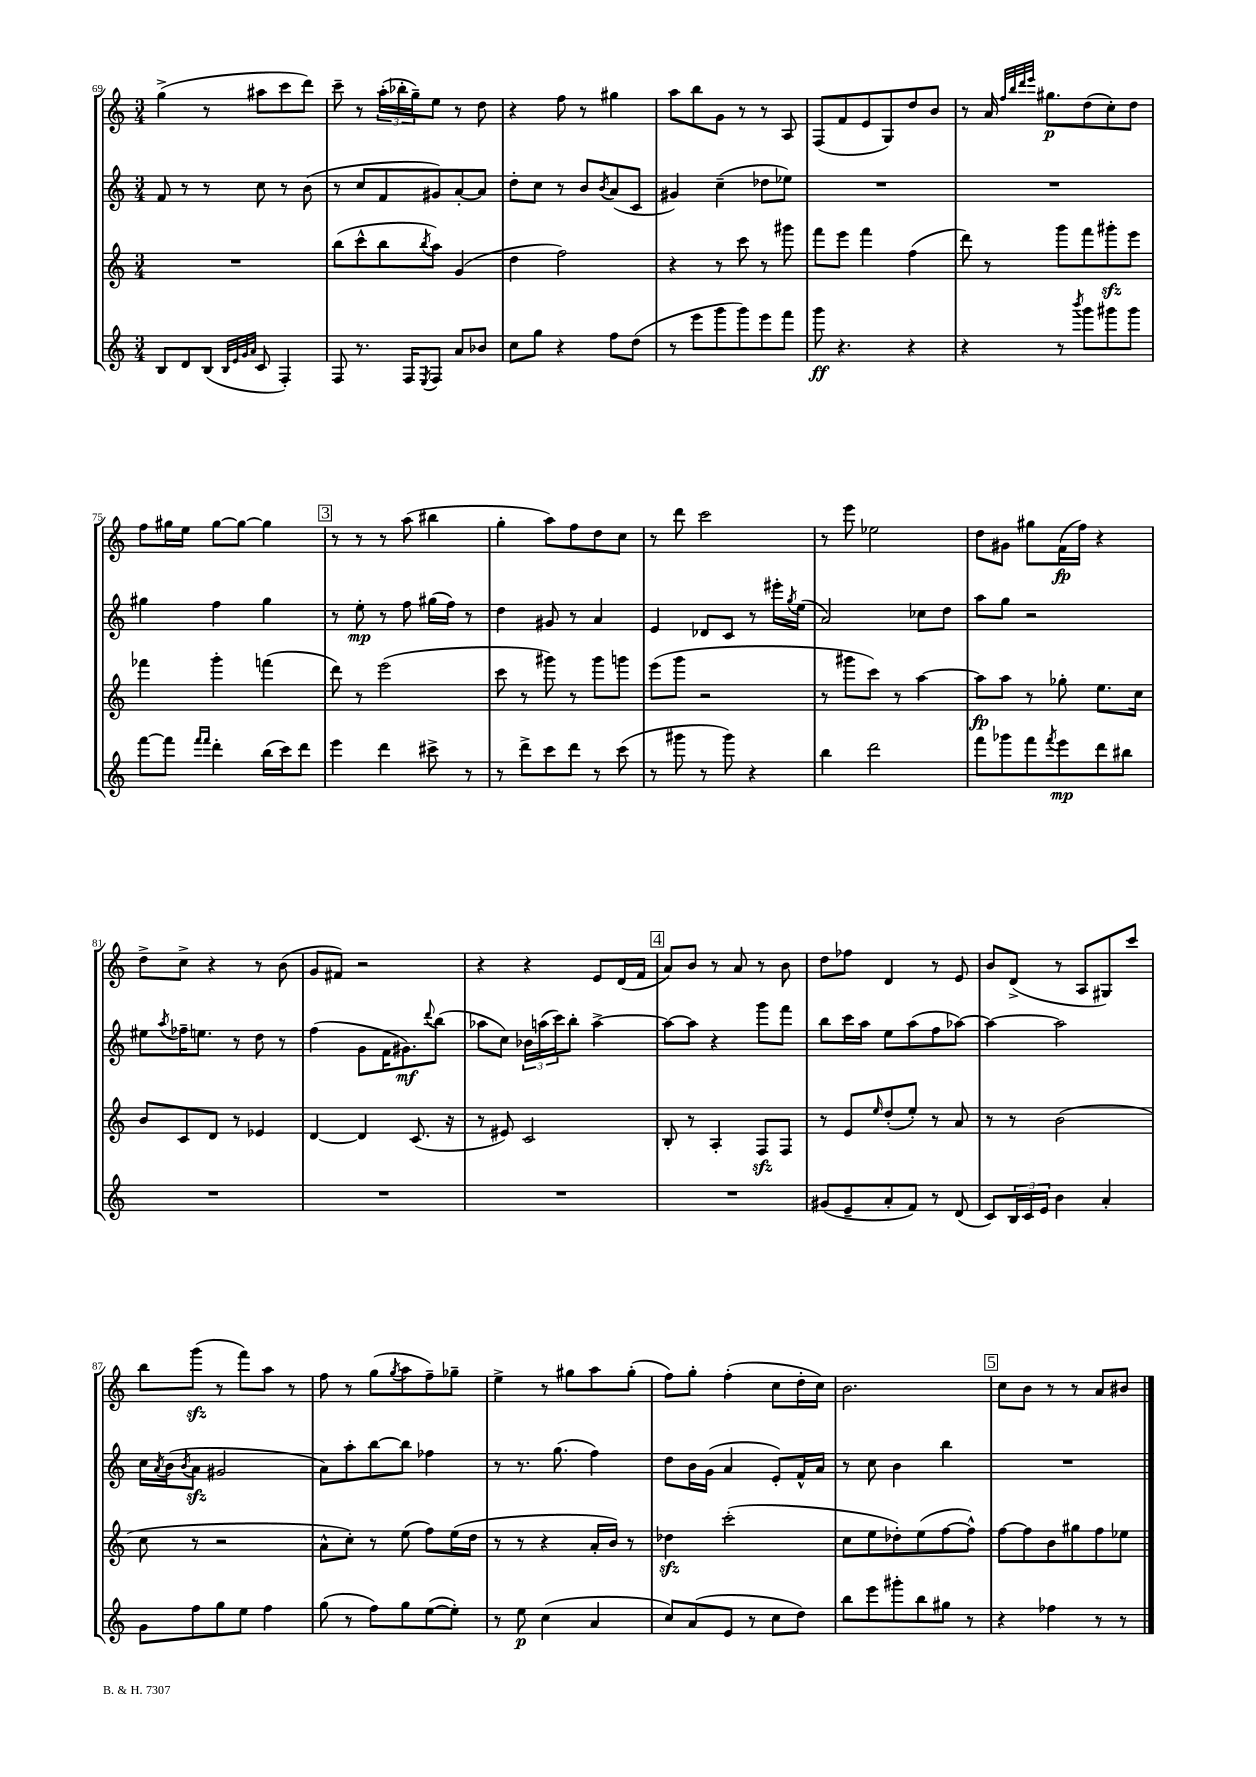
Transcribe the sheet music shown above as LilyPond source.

<<
\new StaffGroup <<
\new Staff = "s0" {
    \clef treble \key c \major \numericTimeSignature \time 3/4
    g''4->( r8 ais''8 c'''8 d'''8) |
    c'''8-- r8 \tuplet 3/2 { a''16-.( bes''16-. g''16--) } e''8 r8 d''8 |
    r4 f''8 r8 gis''4 |
    a''8 b''8 g'8 r8 r8 a8 |
    f8( f'8 e'8 g8) d''8 b'8 |
    r8 a'16 \grace { f''32 b''32 d'''32 e'''32 } gis''8.\p d''8( c''8-.) d''8 |
    f''8 gis''16 e''16 gis''8~ gis''8~ gis''4 |
    \mark \markup { \box "3" } r8 r8 r8 a''8( bis''4 |
    g''4-. a''8) f''8 d''8 c''8 |
    r8 d'''8 c'''2 |
    r8 e'''8 ees''2 |
    d''8 gis'8 gis''8 f'16\fp( f''16) r4 |
    d''8-> c''8-> r4 r8 b'8( |
    g'8 fis'8) r2 |
    r4 r4 e'8 d'16( f'16 |
    \mark \markup { \box "4" } a'8) b'8 r8 a'8 r8 b'8 |
    d''8 fes''8 d'4 r8 e'8 |
    b'8 d'8->( r8 a8 gis8) c'''8 |
    b''8 g'''8\sfz( r8 f'''8) a''8 r8 |
    f''8 r8 g''8( \acciaccatura { g''8 } a''8 f''8--) ges''8-- |
    e''4-> r8 gis''8 a''8 gis''8-.( |
    f''8) g''8-. f''4-.( c''8 d''16-. c''16) |
    b'2. |
    \mark \markup { \box "5" } c''8 b'8 r8 r8 a'8 bis'8 \bar "|." |
}
\new Staff = "s1" {
    \clef treble \key c \major \numericTimeSignature \time 3/4
    f'8 r8 r8 c''8 r8 b'8( |
    r8 c''8 f'8 gis'8) a'8~-. a'8 |
    d''8-. c''8 r8 b'8 \acciaccatura { b'8 } a'8( c'8 |
    gis'4) c''4--( des''8 ees''8) |
    R2. |
    R2. |
    gis''4 f''4 gis''4 |
    \mark \markup { \box "3" } r8 e''8-.\mp r8 f''8 gis''16( f''16) r8 |
    d''4 gis'8 r8 a'4 |
    e'4 des'8 c'8 r8 eis'''16-. \acciaccatura { g''8 } e''16( |
    a'2) ces''8 d''8 |
    a''8 g''8 r2 |
    eis''8 \acciaccatura { a''8 } fes''16-- e''8. r8 d''8 r8 |
    f''4( g'8 f'16 gis'8.\mf) \appoggiatura { d'''8 } b''8( |
    aes''8 c''8) \tuplet 3/2 { bes'16 a''16( c'''16) } b''8-. a''4~-> |
    \mark \markup { \box "4" } a''8~ a''8 r4 g'''8 f'''8 |
    b''8 c'''16 a''16 e''8 a''8( f''8 aes''8~) |
    aes''4~ aes''2 |
    c''16 \acciaccatura { a'8 } b'16( \acciaccatura { b'8 } a'8\sfz gis'2 |
    a'8) a''8-. b''8~ b''8 fes''4 |
    r8 r8. g''8.( f''4) |
    d''8 b'16 g'16( a'4 e'8-.) f'16-^ a'16 |
    r8 c''8 b'4 b''4 |
    \mark \markup { \box "5" } R2. \bar "|." |
}
\new Staff = "s2" {
    \clef treble \key c \major \numericTimeSignature \time 3/4
    R2. |
    b''8( c'''8-^ b''8 \acciaccatura { b''8 } a''8) g'4( |
    d''4 f''2) |
    r4 r8 c'''8 r8 gis'''8 |
    f'''8 e'''8 f'''4 f''4( |
    d'''8) r8 g'''8 f'''8 gis'''8-.\sfz e'''8 |
    fes'''4 g'''4-. f'''4( |
    \mark \markup { \box "3" } d'''8) r8 e'''2( |
    c'''8 r8 gis'''8) r8 gis'''8 g'''8 |
    e'''8( g'''8 r2 |
    r8 gis'''8 c'''8) r8 a''4~ |
    a''8\fp a''8 r8 ges''8-. e''8. c''16 |
    b'8 c'8 d'8 r8 ees'4 |
    d'4~ d'4 c'8.( r16 |
    r8 eis'8) c'2 |
    \mark \markup { \box "4" } b8-. r8 a4-. f8\sfz f8 |
    r8 e'8 \grace { e''16 } d''8-.( e''8-.) r8 a'8 |
    r8 r8 b'2( |
    c''8 r8 r2 |
    a'8-^ c''8-.) r8 e''8( f''8) e''16( d''16 |
    r8 r8 r4 a'16-. b'16) r8 |
    des''4\sfz c'''2-.( |
    c''8 e''8 des''8-.) e''8( f''8~ f''8-^) |
    \mark \markup { \box "5" } f''8~ f''8 b'8 gis''8 f''8 ees''8 \bar "|." |
}
\new Staff = "s3" {
    \clef treble \key c \major \numericTimeSignature \time 3/4
    b8 d'8 b8( \grace { b32 e'32 g'32 a'32 } c'8 f4-.) |
    f8 r8. f16 \acciaccatura { e8 } f8 a'8 bes'8 |
    c''8 g''8 r4 f''8 d''8( |
    r8 e'''8 g'''8 g'''8) e'''8 f'''8 |
    g'''8\ff r4. r4 |
    r4 r8 \acciaccatura { b'''8 } g'''8 gis'''8 gis'''8 |
    f'''8~ f'''8 \grace { f'''16 f'''16 } d'''4-. b''16( c'''16) d'''8 |
    \mark \markup { \box "3" } e'''4 d'''4 cis'''8-> r8 |
    r8 d'''8-> c'''8 d'''8 r8 c'''8( |
    r8 gis'''8 r8 gis'''8) r4 |
    b''4 d'''2 |
    f'''8 ges'''8 f'''8 \acciaccatura { f'''8 } e'''8\mp d'''8 bis''8 |
    R2. |
    R2. |
    R2. |
    \mark \markup { \box "4" } R2. |
    gis'8( e'8-- a'8-. f'8) r8 d'8( |
    c'8) \tuplet 3/2 { b16 c'16 e'16 } b'4 a'4-. |
    g'8 f''8 g''8 e''8 f''4 |
    g''8( r8 f''8) g''8 e''8~( e''8-.) |
    r8 e''8\p c''4( a'4 |
    c''8) a'8( e'8 r8 c''8 d''8) |
    b''8 e'''8 gis'''8-. b''8 gis''8 r8 |
    \mark \markup { \box "5" } r4 fes''4 r8 r8 \bar "|." |
}
>>
>>
\layout { \context { \Score currentBarNumber = #69 } }
